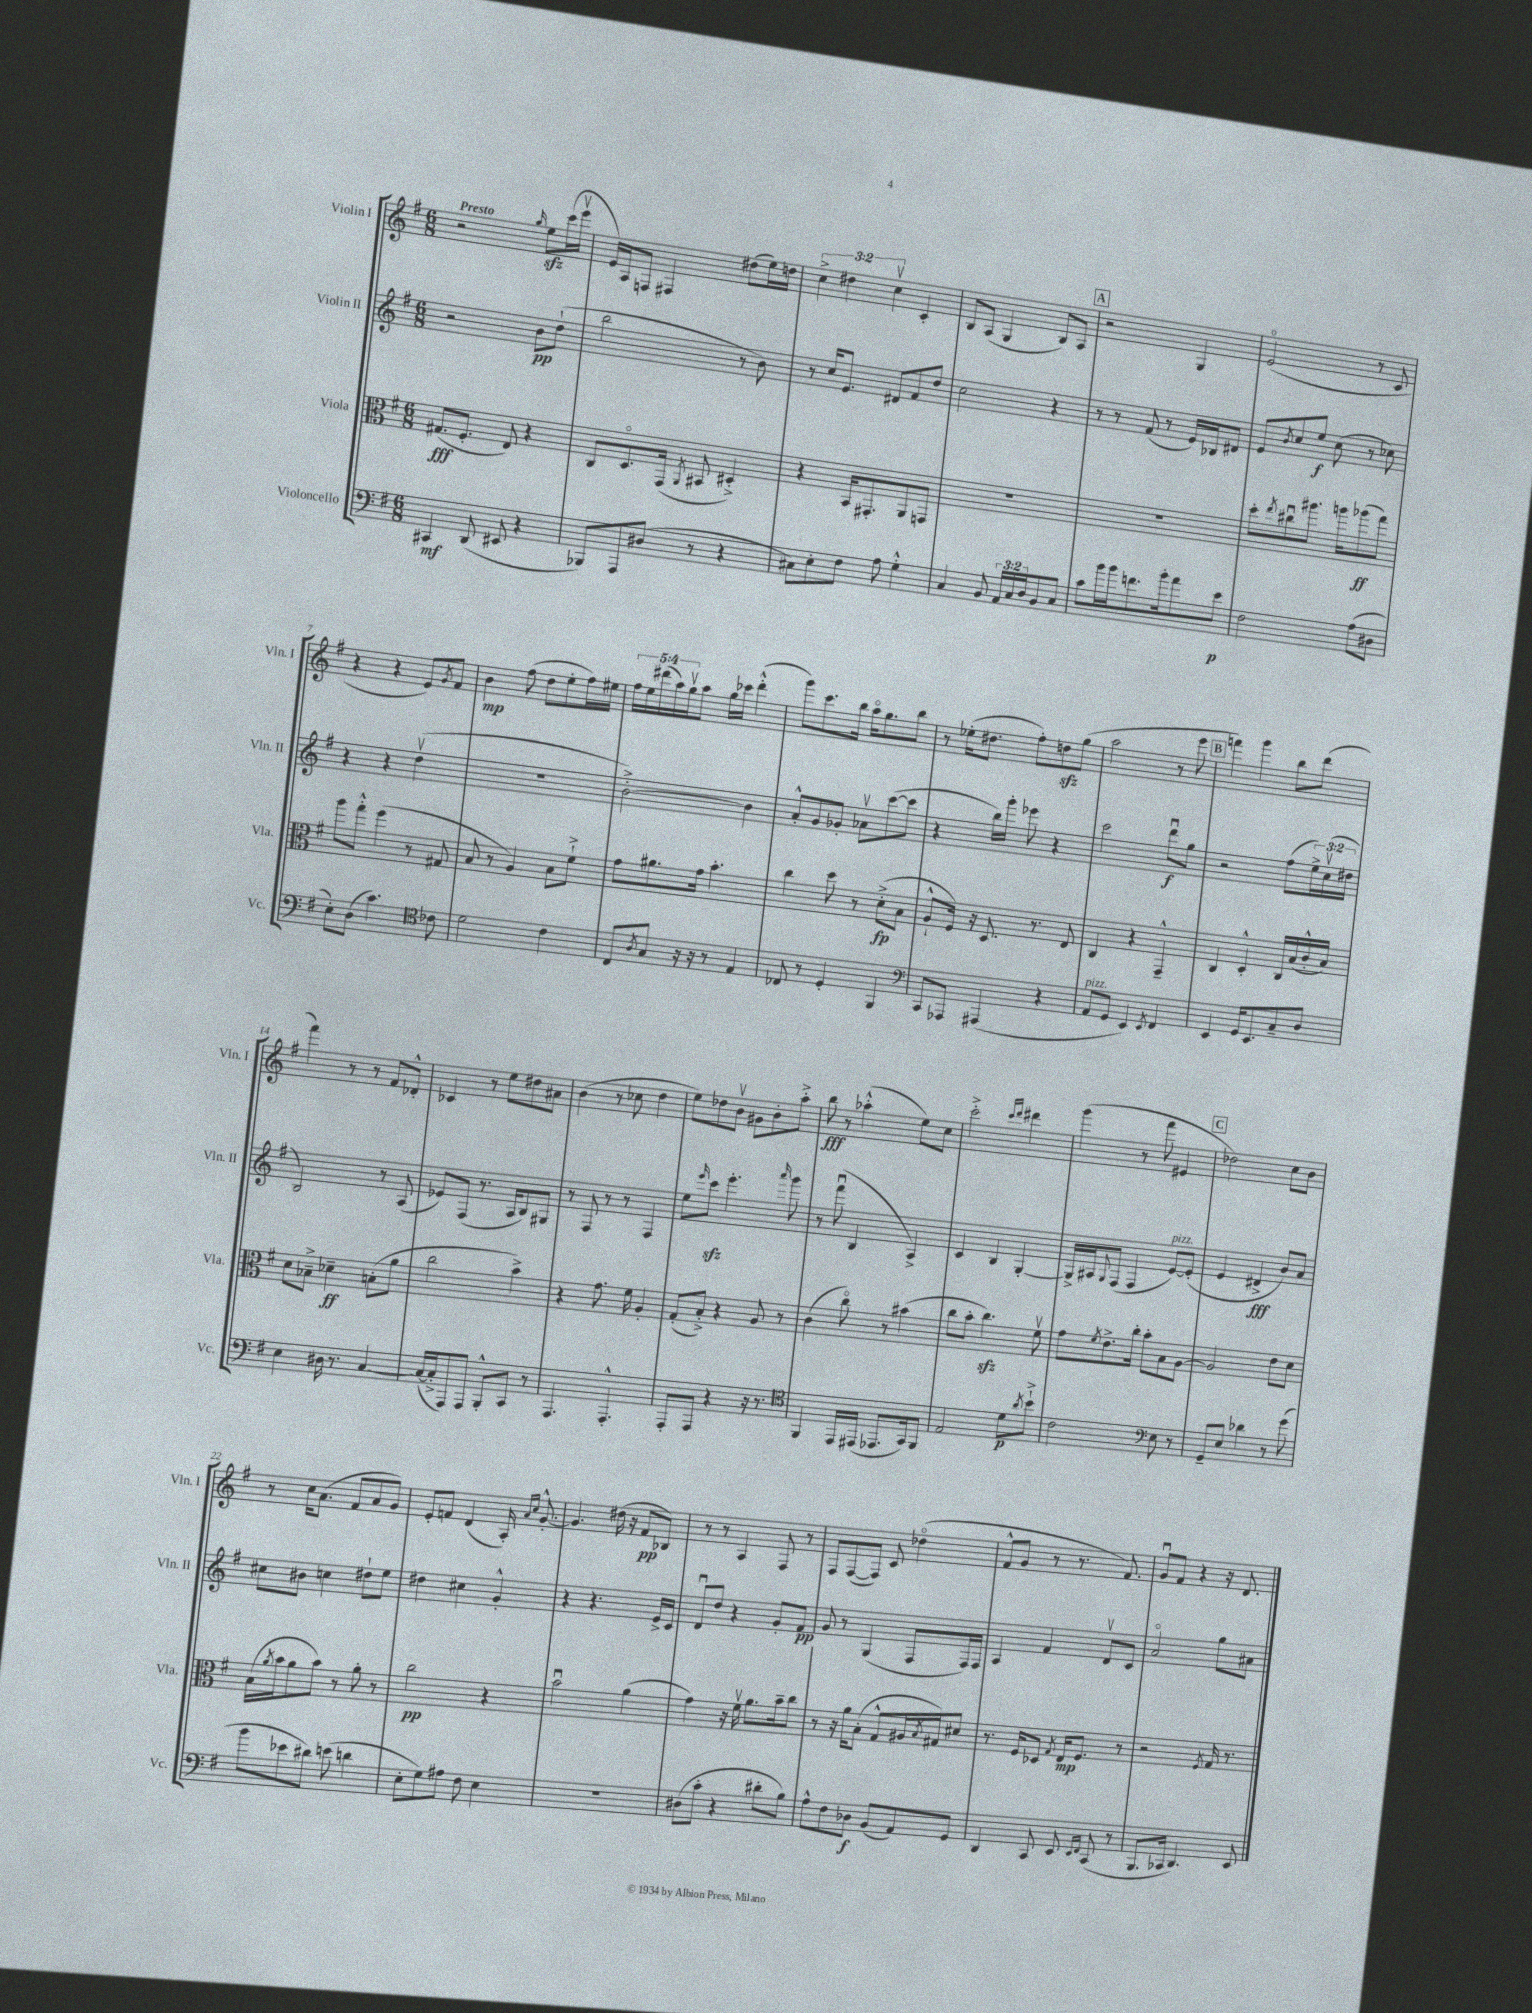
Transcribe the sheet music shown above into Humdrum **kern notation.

**kern	**kern	**kern	**kern
*staff4	*staff3	*staff2	*staff1
*clefF4	*clefC3	*clefG2	*clefG2
*k[f#]	*k[f#]	*k[f#]	*k[f#]
*M6/8	*M6/8	*M6/8	*M6/8
4CC#	(8.G#	2r	2r
.	8.F#'	.	.
(8DD	.	.	.
8EE#	8E)	.	.
.	.	.	16qqgg
4r	4r	8b	8ee
.	.	(8dd`	(16ccc
.	.	.	16eeev
=	=	=	=
8BBB-)	8C	2bb	16e)
.	.	.	16A
8AAA	8.Do	.	8F
(8D#	.	.	4F#
.	(16GG	.	.
.	8qAA	.	.
8r	8BB#	.	.
4r	4D#'^)	8r	(8dd#
.	.	8b)	16ee)
.	.	.	16dd
=	=	=	=
8C#)	4r	8r	6cc^
8E'	.	16cc	.
.	.	.	6dd#
.	.	8.e	.
8F#	16BB	.	.
.	8.GG#'	.	.
.	.	.	6ccv
8A	.	8d#	.
4G'^^	8AA	8f#	4c'
.	8GG	8dd	.
=	=	=	=
4C	2.r	2cc	8B
.	.	.	(8A
8BB	.	.	4G
24AA	.	.	.
24C	.	.	.
24D	.	.	.
8BB	.	4r	8B)
8C	.	.	8A
=	=	=	=
8c	2.r	8r	2r
16b	.	8r	.
16b	.	.	.
8.f	.	(8f#	.
.	.	8r	.
16b'	.	.	.
8a	.	16e)	4G
.	.	16B-	.
8e	.	8d#	.
=	=	=	=
2F#	8dd'	8e	(2eo
.	8qee	8qb	.
.	8cc#u	8cc	.
.	8.aa#	8ee	.
.	.	(8cc	.
.	16aa	.	.
(8A	(8aa-	8r	8r
8D#	8gg)	8cc-)	8c
=	=	=	=
8E')	8aa	4r	4r
(8D	8gg'^^	.	.
4.c)	(4ff#	4r	4r
.	8r	(4ddv	8e)
*clefC4	*	*	*
.	.	.	8qg
8c-	8G#	.	8f#
=	=	=	=
2d	8B	2.r	4b
.	8r	.	.
.	4A)	.	(8ff#
.	.	.	8dd
4c	8B	.	8ee'
.	8f#`^	.	16ff#)
.	.	.	16ee#
=	=	=	=
8C	8g	[2b'^)	20ff#
.	.	.	20ee
.	.	.	(20ddd#
8qA	.	.	.
8G	8.a#	.	.
.	.	.	20aa)
.	.	.	20ggv
16r	.	.	8aa
16r	16g	.	.
8r	4.b'	.	16gg
.	.	.	16ccc-
4E	.	4b]	(4ddd#'^^
=	=	=	=
8C-	4cc	8a'^^	8ggg)
8r	.	8g	8.ccc
4D'	8dd	8g-'	.
.	.	.	16bb
.	8r	8a-v	16aao
.	.	.	8.gg
4FF#	(8d'^	([8ccc	.
.	8B	8ccc]	8bb
=	=	=	=
*clefF4	*	*	*
8CC	8A`^^	4r	8r
8AAA-	16F#)	.	(16ee-'
.	16r	.	8.dd#
(4AAA#	8.D	16bb)	.
.	.	16ggg'	.
.	.	8eee-	8ff#')
.	8.r	.	.
4r	.	4r	8dd
.	8E	.	(8gg
=	=	=	=
8AA	4C	2ccc	2aa
8GG	.	.	.
4EE)	4r	.	.
8qEE	.	.	.
4FF#	4GG~^^	8dddu	8r
.	.	8gg	8eee
=	=	=	=
4EE	4C	2r	4fff)
16GG	4D'^^	.	4ggg
8.EE	.	.	.
8C~	16C	(8ff#	8bb
.	(16B	.	.
8D	16c'^^	24ee^)	(8ddd
.	.	(24ccv	.
.	16B)	.	.
.	.	24dd#	.
=	=	=	=
4E	8d	2B)	4fff#)
.	8B-~^	.	.
16D#	4d-~	.	8r
8.r	.	.	.
.	.	.	8r
[4C	(8B'	8r	8f#
.	8a	(8A	8d-'^^
=	=	=	=
(16C_	2cc	8e-)	4c-
16C'^]	.	.	.
8AAA)	.	(8F#	.
8AAA	.	8.r	8r
8BBB'^^	.	.	8ee
.	.	16A	.
8CC	4b^)	8B)	8dd#
8r	.	8G#	8a#
=	=	=	=
4.AAA	4r	8r	(4b
.	.	8F#	.
.	8.g	8r	8r
4.AAA'^^	.	8r	8cc-
.	16f#	.	.
.	4A'	4F#	4dd
=	=	=	=
8AAA'	(8G'	8ee	8ee)
.	.	16qqeee	.
8AAA	8B'^)	8ccc	8dd-
4r	4r	4.eee'	8bv
.	.	.	8g#
16r	8A	.	8b'
8.r	.	.	.
.	.	16qqaaa	.
.	8r	8ggg	8aa'^
=	=	=	=
*clefC4	*	*	*
4FF#	(4c	8r	8bb
.	.	(8fff#u	8r
16EE	8cco)	4B	(4aa-'^^
(16EE#	.	.	.
8.EE-	8r	.	.
.	(4b#	4A^)	8ee)
16GG)	.	.	.
8FF#	.	.	8cc
=	=	=	=
2E	8cc	4c	2ccc'^
.	8b'	.	.
.	4.cc)	4B	.
.	.	.	16qqccc
.	.	.	16qqddd
8d	.	[4G'	4ddd#
8qa	.	.	.
8b`^	8f#v	.	.
=	=	=	=
2c	8g	16G^]	(4ggg
.	.	16A#	.
.	8qf#	8qqG	.
.	8.e^	(8F#	.
.	.	4F#	8r
.	16cc'	.	.
.	8b'	.	8fff#
*clefF4	*	*	*
8E	8B	[8e)	4e#
8r	[8A	(8e']	.
=	=	=	=
8GG~	2A]	4e	2dd-)
8E	.	.	.
4d-	.	4d#^	.
8r	8e	8b)	8cc
(8g	8d	8a	8b
=	=	=	=
8b	(16B	8cc#	8r
.	8qa	.	.
.	16b	.	.
8e-	8a	8b#	16cc
.	.	.	(8.a
8d#)	8b)	4cc	.
(8e	8r	.	8f#
4d	8a'	8dd#`	8a
.	8r	8ee	8g)
=	=	=	=
8E'	2cc	4dd#	8e'
8G)	.	.	8f
8A#	.	4cc#	(4d
8F#	.	.	.
4E	4r	4g'^^	16A')
.	.	.	16qqa
.	.	.	16qqcc
.	.	.	[8.g'^^
=	=	=	=
2.r	2bu	4r	4.g]
.	.	4.r	.
.	.	.	(16dd#
.	.	.	16r
.	(4a	.	8f#
.	.	16e^	8B-)
.	.	16c	.
=	=	=	=
(8D#	4g)	8du	8r
8c'	.	8dd	8r
4r	16r	4r	4A
.	16f#v	.	.
.	8.a	.	.
8d#'	.	8g'	8F#
.	16b~	.	.
8B)	8cc	8f#	8r
=	=	=	=
8A^^	8r	8g	8F#
8F#	16r	8r	([8F#
.	16a	.	.
8D-	(8B'	(4G	8F#])
(8BB	8G^^	.	8c
8AA)	16A#	8F#	(4dd-o
.	8qB	.	.
.	16G#)	.	.
8GG	8d#	16F#)	.
.	.	16F#	.
=	=	=	=
4DD	8.r	4A	8f#^^
.	.	.	8g
.	16F#	.	.
8CC	8D-	4f#	8r
.	8qG	.	.
8EE	16E	.	8.r
.	8.F#	.	.
16qqEE	.	.	.
16qqFF#	.	.	.
(8CC	.	8dv	.
.	.	.	8.f#)
8r	8r	8c	.
=	=	=	=
8.BBB	2r	2ao	8gu
.	.	.	8f#
16CC-	.	.	.
4.DD)	.	.	4r
.	8qF#	.	.
.	16G	8gg	16r
.	8.r	.	8.d
8EE	.	8a#	.
==	==	==	==
*-	*-	*-	*-
